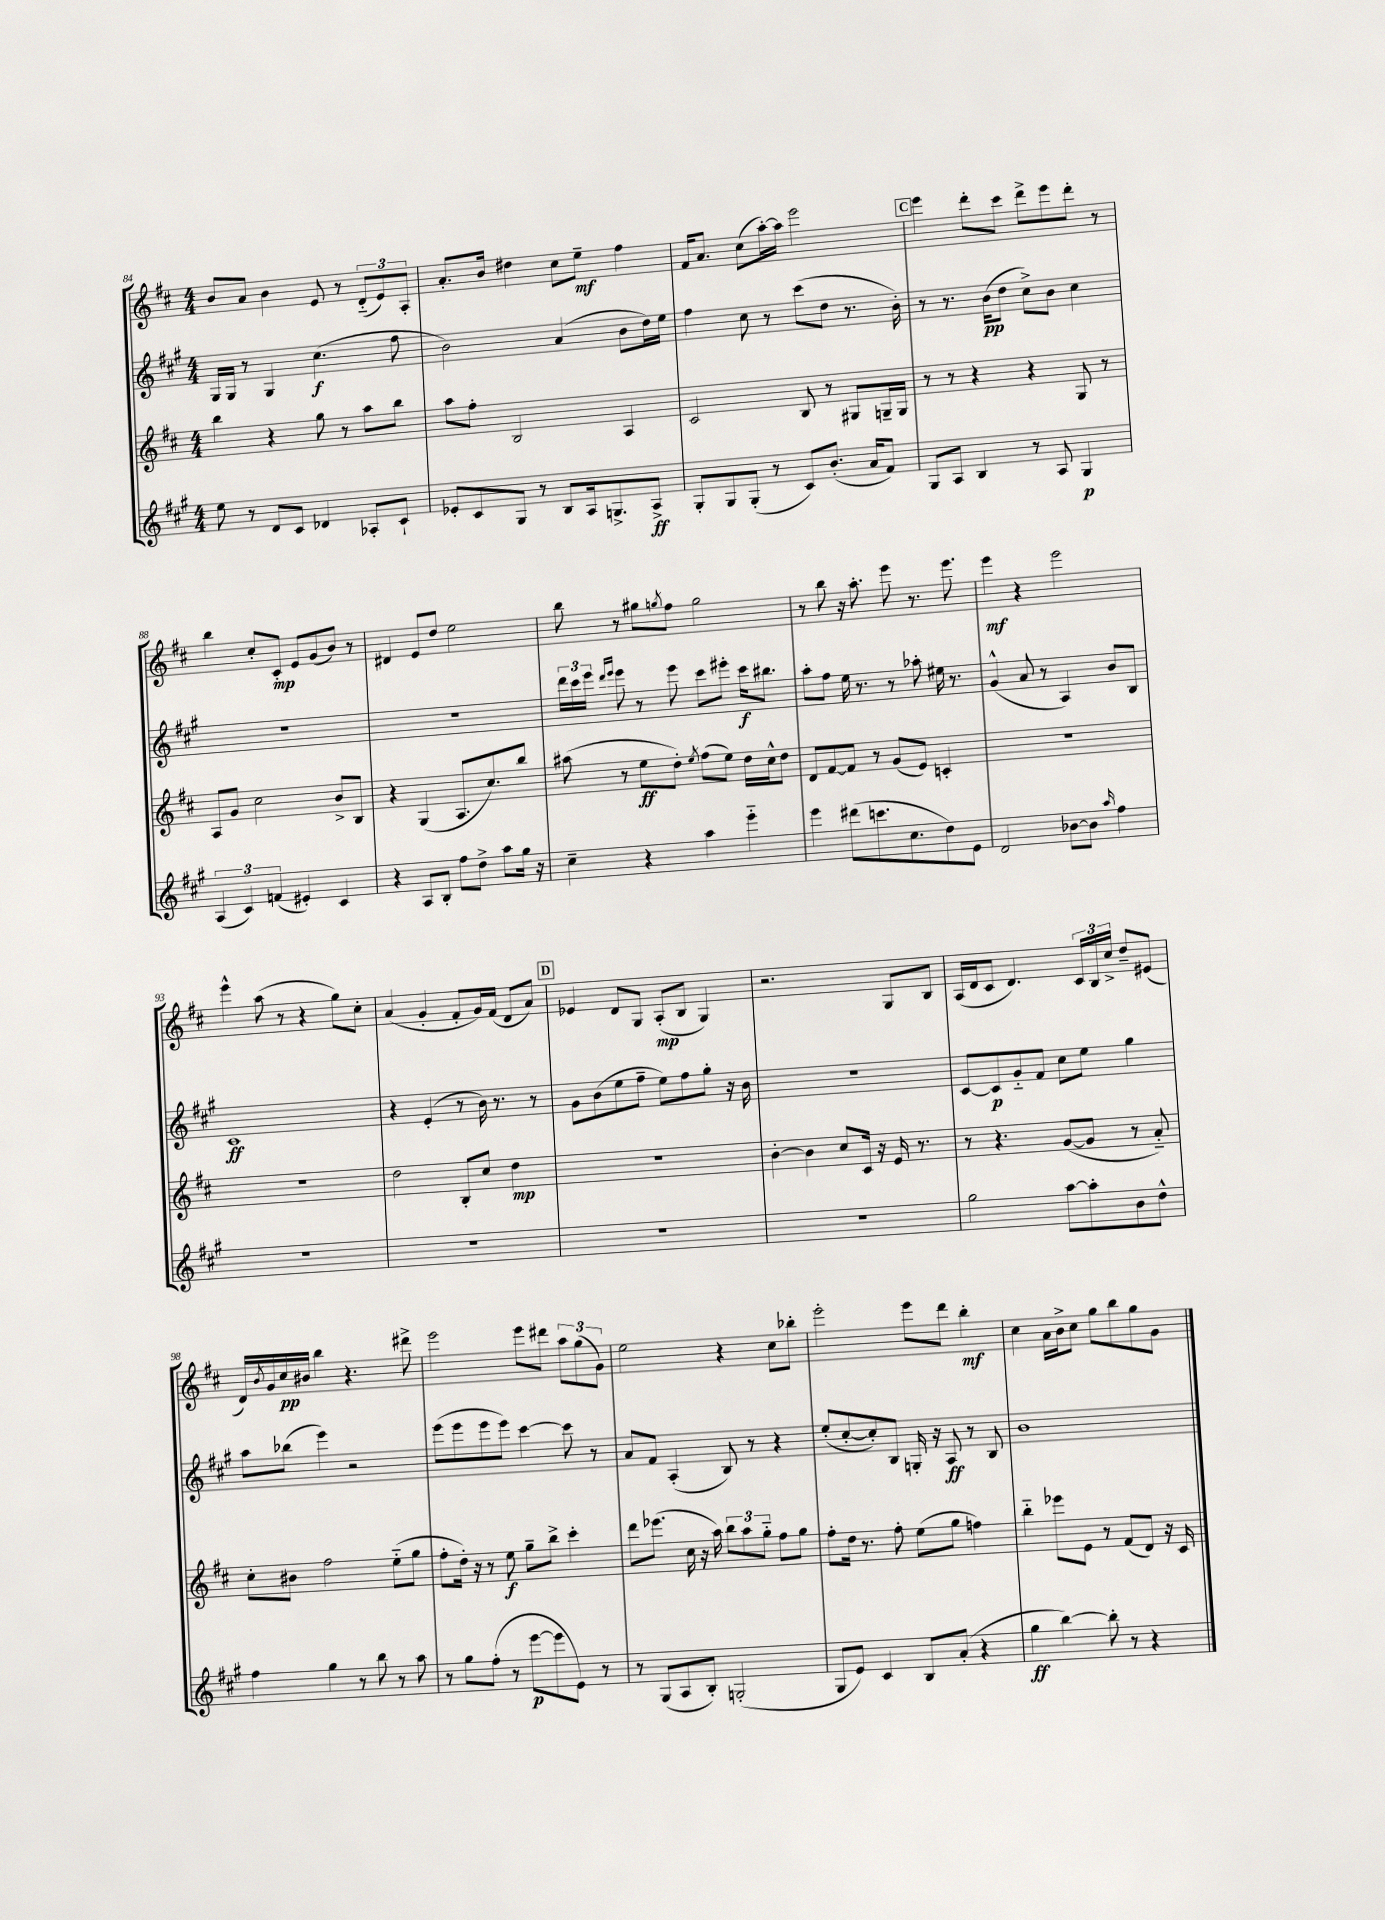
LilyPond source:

<<
\new StaffGroup <<
\new Staff = "s0" {
    \clef treble \key d \major \numericTimeSignature \time 4/4
    b'8 a'8 b'4 e'8 r8 \tuplet 3/2 { d'8-_( e'8) a8-. } |
    a'8.-. b'16 dis''4 cis''8 e''8--\mf fis''4 |
    fis'16 a'8. cis''8( a''16~-.) a''16 e'''2 |
    \mark \markup { \box "C" } e'''4 d'''8-. cis'''8 d'''8-> e'''8 d'''8-. r8 |
    b''4 cis''8-. cis'8-.\mp e'8 g'8( b'8) r8 |
    dis'4 e'8 d''8 e''2 |
    b''8 r8 gis''8 \acciaccatura { g''8 } fis''8 g''2 |
    r8 b''8 r16 a''8.-. e'''8 r8. e'''8. |
    e'''4\mf r4 e'''2 |
    e'''4-^ a''8( r8 r4 g''8) cis''8-. |
    a'4( g'4-. fis'8-. g'16) fis'16( d'8 a'8) |
    \mark \markup { \box "D" } ees'4 d'8 g8 a8-.\mp( b8 g4) |
    r2. g8 b8 |
    a16( d'16 cis'8 d'4.) \tuplet 3/2 { cis'16 b16 cis''16-> } d''8-- eis'8( |
    d'16) \acciaccatura { b'8 } g'16 cis''16\pp bis'16 b''4 r4. dis'''8-> |
    e'''2 e'''8 dis'''8 \tuplet 3/2 { a''8 g''8( g'8) } |
    e''2 r4 cis''8 bes''8-. |
    e'''2-. e'''8 d'''8 b''4-.\mf |
    cis''4 a'16 b'16-> cis''8 g''8 b''8 g''8 g'8 \bar "|." |
}
\new Staff = "s1" {
    \clef treble \key a \major \numericTimeSignature \time 4/4
    gis16 gis16 r8 gis4 cis''4.\f( fis''8 |
    b'2) a'4( b'8 d''16) e''16 |
    fis''4 cis''8 r8 cis'''8( d''8 r8. b'16-.) |
    \mark \markup { \box "C" } r8 r8. b'16\pp( d''8 cis''8->) b'8 cis''4 |
    R1 |
    R1 |
    \tuplet 3/2 { d'''16 cis'''16 e'''16 } \grace { d'''16 e'''16 } e'''8 r8 e'''8 cis'''8 eis'''8-. cis'''16\f bis''8. |
    a''8-. fis''8 e''16 r8. r8 aes''8-. eis''16 r8. |
    gis'4-^( a'8 r8 a4) b'8 b8 |
    cis'1\ff |
    r4 e'4-.( r8 b'16) r8. r8 |
    \mark \markup { \box "D" } gis'8 b'8( e''8 fis''8-- e''8) fis''8 gis''8-. r16 b'16 |
    R1 |
    cis'8~ cis'8\p gis'8-_ fis'8 cis''8 e''8 gis''4 |
    a''8 bes''8( e'''4) r2 |
    e'''8( e'''8 e'''8 e'''8) cis'''4~ cis'''8 r8 |
    a'8 fis'8 a4-.( b8) r8 r4 |
    e''8-.( cis''8~-. cis''8-.) b8 g16-. r16 a8\ff r8 b8 |
    b'1 \bar "|." |
}
\new Staff = "s2" {
    \clef treble \key d \major \numericTimeSignature \time 4/4
    b''4 r4 g''8 r8 a''8 b''8 |
    a''8 fis''8-. b2 a4 |
    cis'2 b8 r8 gis8 g16-- g16 |
    \mark \markup { \box "C" } r8 r8 r4 r4 g8 r8 |
    a8 g'8 cis''2 b'8-> b8 |
    r4 g4( a8. cis''8.) b''8 |
    ais''8( r8 e''8\ff d''8-.) \acciaccatura { e''8 } fis''8( e''8) d''16 cis''16-^ d''8 |
    d'8 fis'8~ fis'8 r8 g'8( e'8) c'4-. |
    R1 |
    R1 |
    d''2 b8-. cis''8 d''4\mp |
    \mark \markup { \box "D" } r1 |
    b'4~-. b'4 cis''8 cis'16 r16 e'16 r8. |
    r8 r4. g'8~( g'8 r8 a'8-_) |
    cis''8-. bis'8 fis''2 e''8-_( g''8 |
    fis''8-. d''16-.) r16 r8 e''8\f g''8-- b''8-> cis'''4-. |
    d'''8 ees'''8.( cis''16 r16 a''16) \tuplet 3/2 { b''8 a''8 g''8-_ } fis''8 g''8 |
    fis''8-. d''16 r8. fis''8-. e''8( g''8 f''4) |
    b''4-_ ees'''8 e'8 r8 fis'8( d'8) r16 cis'16 \bar "|." |
}
\new Staff = "s3" {
    \clef treble \key a \major \numericTimeSignature \time 4/4
    e''8 r8 d'8 cis'8 des'4 aes8-. cis'8-! |
    ees'8-. cis'8 gis8 r8 b8 a16 g8.-> a8->\ff |
    gis8-. gis8 gis8-.( r8 cis'8) b'8.-.( a'16 fis'8) |
    \mark \markup { \box "C" } gis8 a8 b4 r8 a8 gis4\p |
    \tuplet 3/2 { a4( cis'4) f'4( } eis'4-.) cis'4 |
    r4 a8 b8-. fis''8 d''8-> a''8 gis''16 r16 |
    cis''4-- r4 a''4 e'''4-_ |
    e'''4 dis'''8( c'''8. cis''8. d''8) e'8 |
    d'2 bes'8~ bes'8 \grace { a''16 } fis''4 |
    R1 |
    R1 |
    \mark \markup { \box "D" } R1 |
    R1 |
    gis''2 a''8~ a''8-. b'8 d''8-^ |
    fis''4 gis''4 r8 b''8 r8 a''8 |
    r8 gis''8 fis''8-.( r8 e'''8~\p e'''8 e'8) r8 |
    r8 gis8( a8 b8-.) g2-.( |
    gis8 e'8) cis'4 b8 a'8-.( r4 |
    gis''4\ff b''4~) b''8-. r8 r4 \bar "|." |
}
>>
>>
\layout { \context { \Score currentBarNumber = #84 } }
